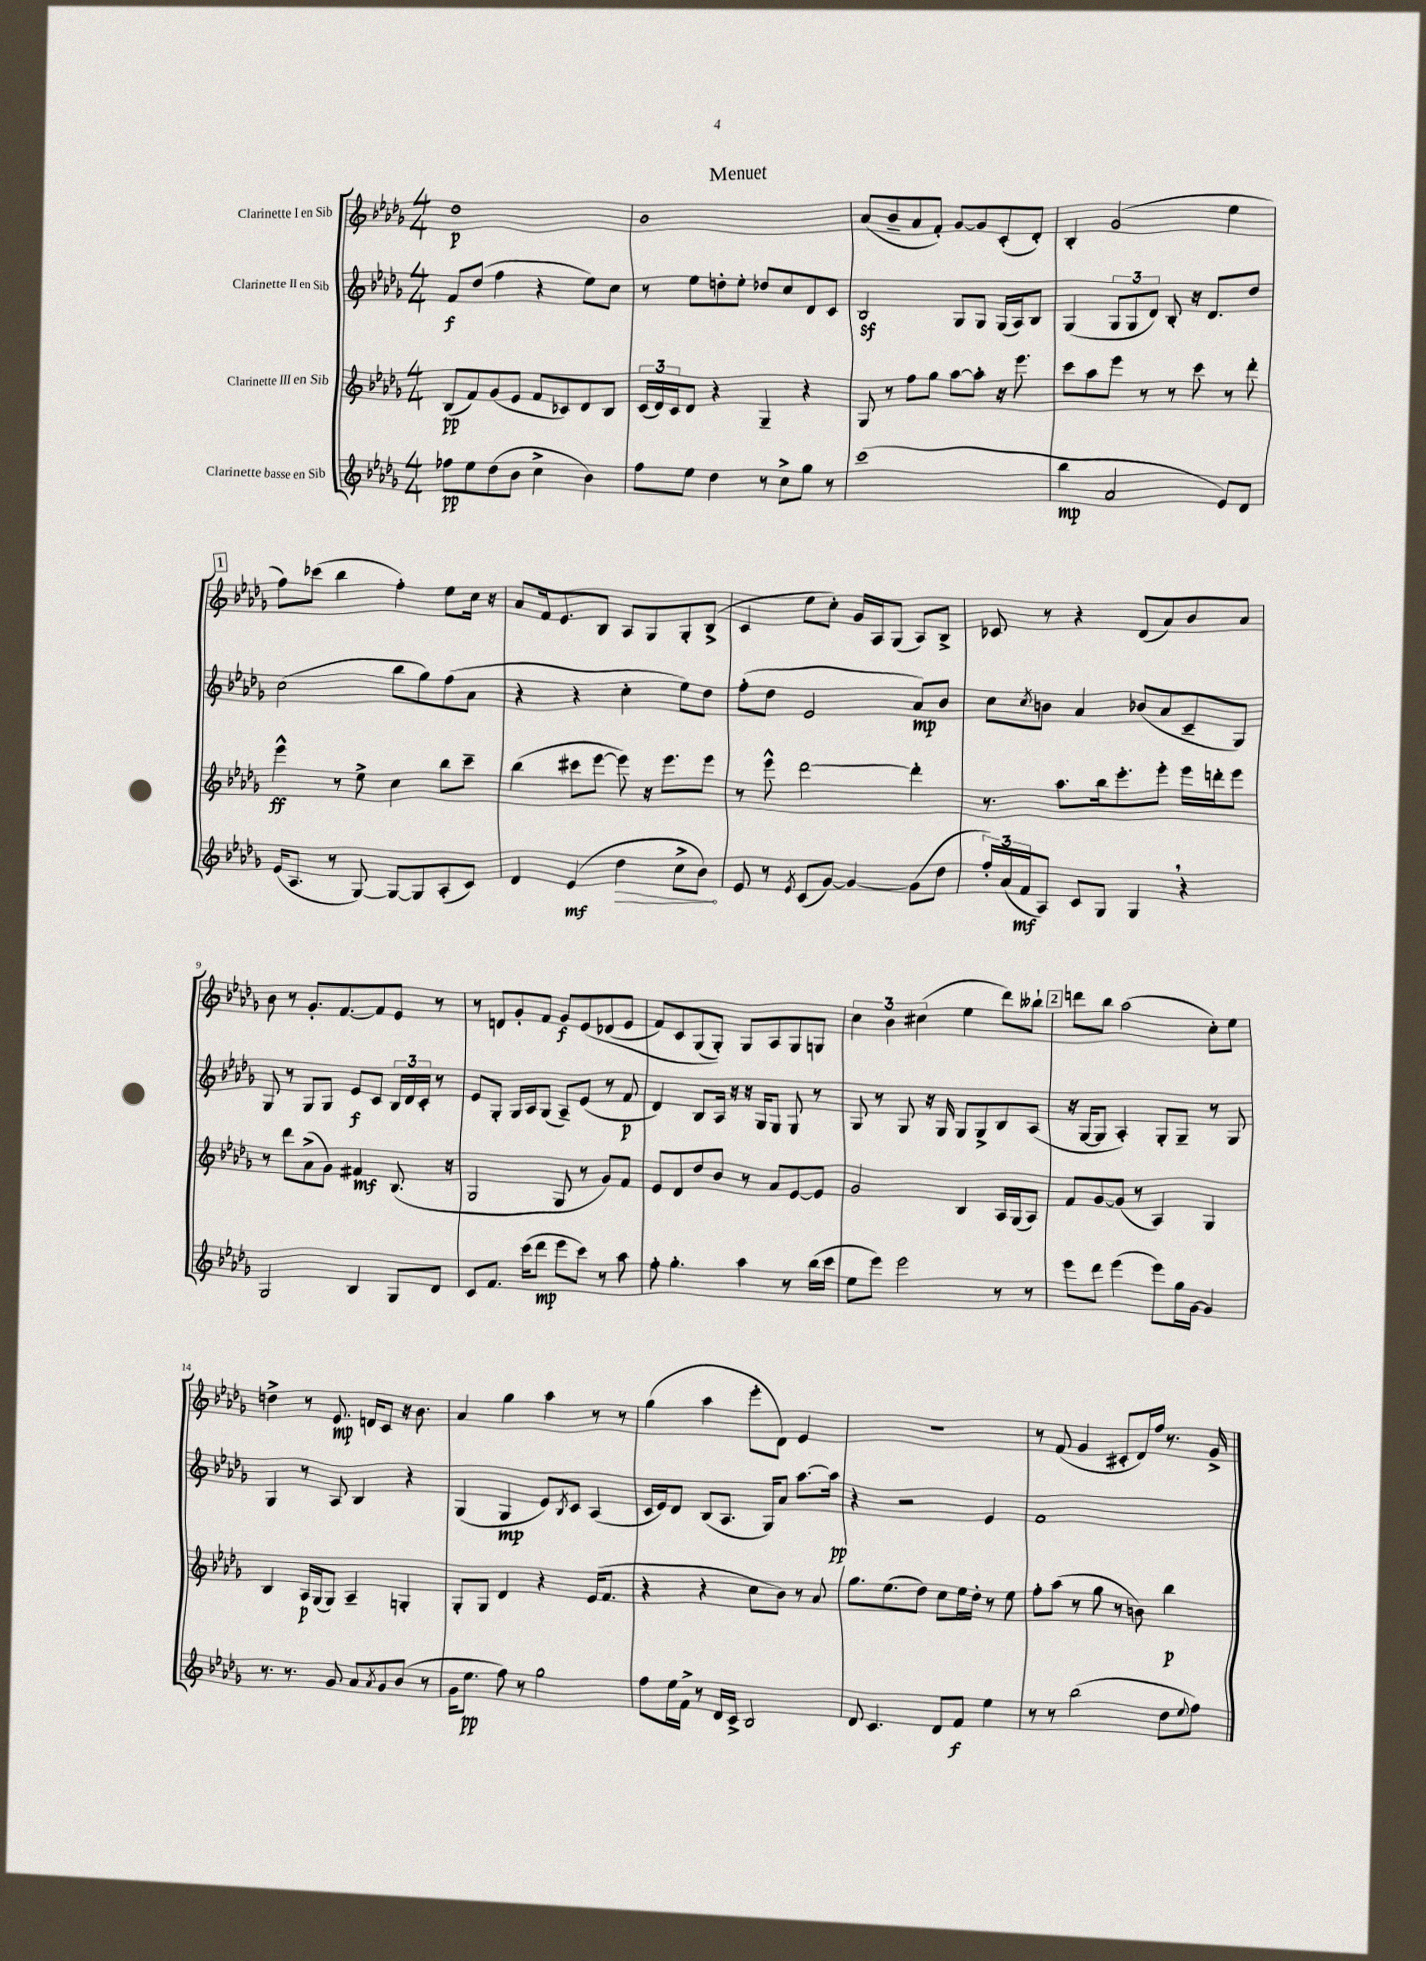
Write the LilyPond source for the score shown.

\header { title = "Menuet" }
<<
\new StaffGroup <<
\new Staff = "s0" \with { instrumentName = "Clarinette I en Sib" } {
    \clef treble \key des \major \numericTimeSignature \time 4/4
    des''1\p |
    bes'1 |
    aes'8( bes'8-- aes'8 f'8-.) ges'8~ ges'8 c'8-.( des'8-.) |
    bes4-. ges'2( ees''4 |
    \mark \markup { \box "1" } f''8) ces'''8( bes''4 f''4-.) ees''8 c''16 r16 |
    aes'8 f'16 ees'8. bes8 aes8 ges8 ges8-. bes8->( |
    c'4 ees''8 c''8-.) ges'16 aes16 ges8( aes8) bes8-> |
    ces'8 r8 r4 des'8( aes'8) bes'8 aes'8 |
    bes'8 r8 ges'8.-. f'8.~ f'8 ees'8 r8 |
    r8 d'8 ges'8-. f'8 ges'8\f ees'8\( des'8( ees'8 |
    f'8) c'8 ges8( ges8-.)\) ges8 aes8 ges8 g8 |
    \tuplet 3/2 { c''4 bes'4 cis''4( } ees''4 des'''8) beses''8-! |
    \mark \markup { \box "2" } d'''8 bes''8 aes''2( c''8-.) ees''8 |
    d''4-> r8 ees'8.\mp d'16 c'8 r16 bes'8. |
    aes'4 ges''4 aes''4 r8 r8 |
    ges''4( aes''4 ees'''8-. des'8) ees'4 |
    R1 |
    r8 f'8( ges'4 cis'8-. des'16) f''16 r8. ges'16-> \bar "|." |
}
\new Staff = "s1" \with { instrumentName = "Clarinette II en Sib" } {
    \clef treble \key des \major \numericTimeSignature \time 4/4
    f'8\f des''8( f''4 r4 ees''8) c''8 |
    r8 ees''8 d''8-. ees''8-. des''8 c''8 des'8 c'8 |
    bes2\sf ges8 ges8 ges16( aes16) bes8 |
    ges4( \tuplet 3/2 { ges8 ges8 des'8) } bes8-. r16 des'8. des''8 |
    \mark \markup { \box "1" } c''2( bes''8 ges''8) f''8( aes'8 |
    r4 r4 c''4-. ees''8) des''8 |
    f''8-.( des''8 ees'2 aes'8\mp) bes'8 |
    c''8 \acciaccatura { c''8 } b'8 aes'4 bes'8( aes'8 c'8-- ges8) |
    ges8 r8 ges8 ges8 ees'8\f c'8 \tuplet 3/2 { bes16 des'16 c'16-. } r8 |
    ees'8 ges8-. ges16 aes16 ges8( aes8--) ees'8( r8 f'8\p |
    des'4) bes8 aes16 r16 r16 ges16 ges8 ges8 r8 |
    ges8 r8 ges8 r16 ges16 ges8 ges8-> bes8 aes8( |
    \mark \markup { \box "2" } r16 ges16~ ges8 aes4-.) ges8-. ges8-- r8 ges8 |
    ges4 r8 aes8 bes4 r4 |
    ges4( ges4\mp ees'8) \acciaccatura { bes8 } c'8 aes4( |
    c'16 ees'16) des'8 bes8( aes8. ges16) aes'8 aes''8.~ aes''16\pp |
    r4 r2 ees'4 |
    f'1 \bar "|." |
}
\new Staff = "s2" \with { instrumentName = "Clarinette III en Sib" } {
    \clef treble \key des \major \numericTimeSignature \time 4/4
    bes8\pp( f'8) ges'8( ees'8 f'8 ces'8) des'8 bes8 |
    \tuplet 3/2 { c'16( des'16) c'16 } des'8 r4 ges4-- r4 |
    ges8 r8 f''8 ges''8 aes''8~ aes''8-. r16 ees'''8. |
    c'''8 aes''8 ees'''8 r8 r8 c'''8 r8 des'''8-. |
    \mark \markup { \box "1" } ees'''4-^\ff r8 ees''8-> c''4 bes''8 c'''8-- |
    bes''4( cis'''8 ees'''8~ ees'''8) r16 ees'''8. ees'''8 |
    r8 ees'''8-^ des'''2~ des'''4-. |
    r8. aes''8. bes''16 ees'''8.-. ees'''8-. ees'''16 d'''16-. ees'''8 |
    r8 des'''8 aes'8->( ges'8) fis'4\mf bes8.( r16 |
    ges2 ges8 r8 ges'8) f'8 |
    ees'8 des'8 des''8 bes'8 r8 aes'8 ees'8~ ees'8 |
    ges'2 bes4 aes16 ges16( aes8) |
    \mark \markup { \box "2" } f'8 ges'8~ ges'8( r8 aes4) ges4 |
    bes4 aes16\p ges16( ges8) aes4-- g4-. |
    ges8-. ges8 des'4 r4 ees'16( f'8. |
    r4 r4 c''8 bes'8) r8 aes'8 |
    ges''8. ees''8.( des''8) c''8 ees''16 des''16-. r8 ees''8 |
    f''8-. aes''8( r8 ges''8 r8 b'8) bes''4\p \bar "|." |
}
\new Staff = "s3" \with { instrumentName = "Clarinette basse en Sib" } {
    \clef treble \key des \major \numericTimeSignature \time 4/4
    fes''8\pp ees''8 des''8( bes'8 c''4-> bes'4) |
    f''8 ees''8 des''4 r8 c''8-> ges''8 r8 |
    c'''1( |
    bes''4\mp aes'2 ees'8) des'8 |
    \mark \markup { \box "1" } ees'16( aes8. r8 ges8~) ges8~ ges8 aes8-.( c'8) |
    des'4 ees'4\mf( \once \override Hairpin.circled-tip = ##t des''4\> c''8-> bes'8\!) |
    ees'8 r8 \acciaccatura { ees'8 } c'8( ges'8~) ges'4~ ges'8( des''8 |
    \tuplet 3/2 { f''16-.) aes'16( f'16\mf } aes8) c'8 ges8 ges4 \breathe r4 |
    ges2 bes4 ges8 des'8 |
    c'8 f'8. c'''16( des'''8\mp ees'''8 c'''8) r8 aes''8 |
    f''8-. ges''4.-. aes''4 r8 bes''16( c'''16 |
    ees''8 ees'''8) ees'''2 r8 r8 |
    \mark \markup { \box "2" } ees'''8 des'''8 ees'''4( ees'''8) ges''16 ges'16~ ges'4 |
    r8. r8. ges'8 aes'8 \acciaccatura { aes'8 } ges'8 bes'8( r8 |
    ges'16 ees''8.\pp f''8) r8 ges''2 |
    f''8 ees''16 f'16-> r8 des'16 c'16-> bes2 |
    des'8 c'4. des'8 f'8\f ees''4 |
    r8 r8 bes''2( des''8 \appoggiatura { ees''8 } f''8) \bar "|." |
}
>>
>>
